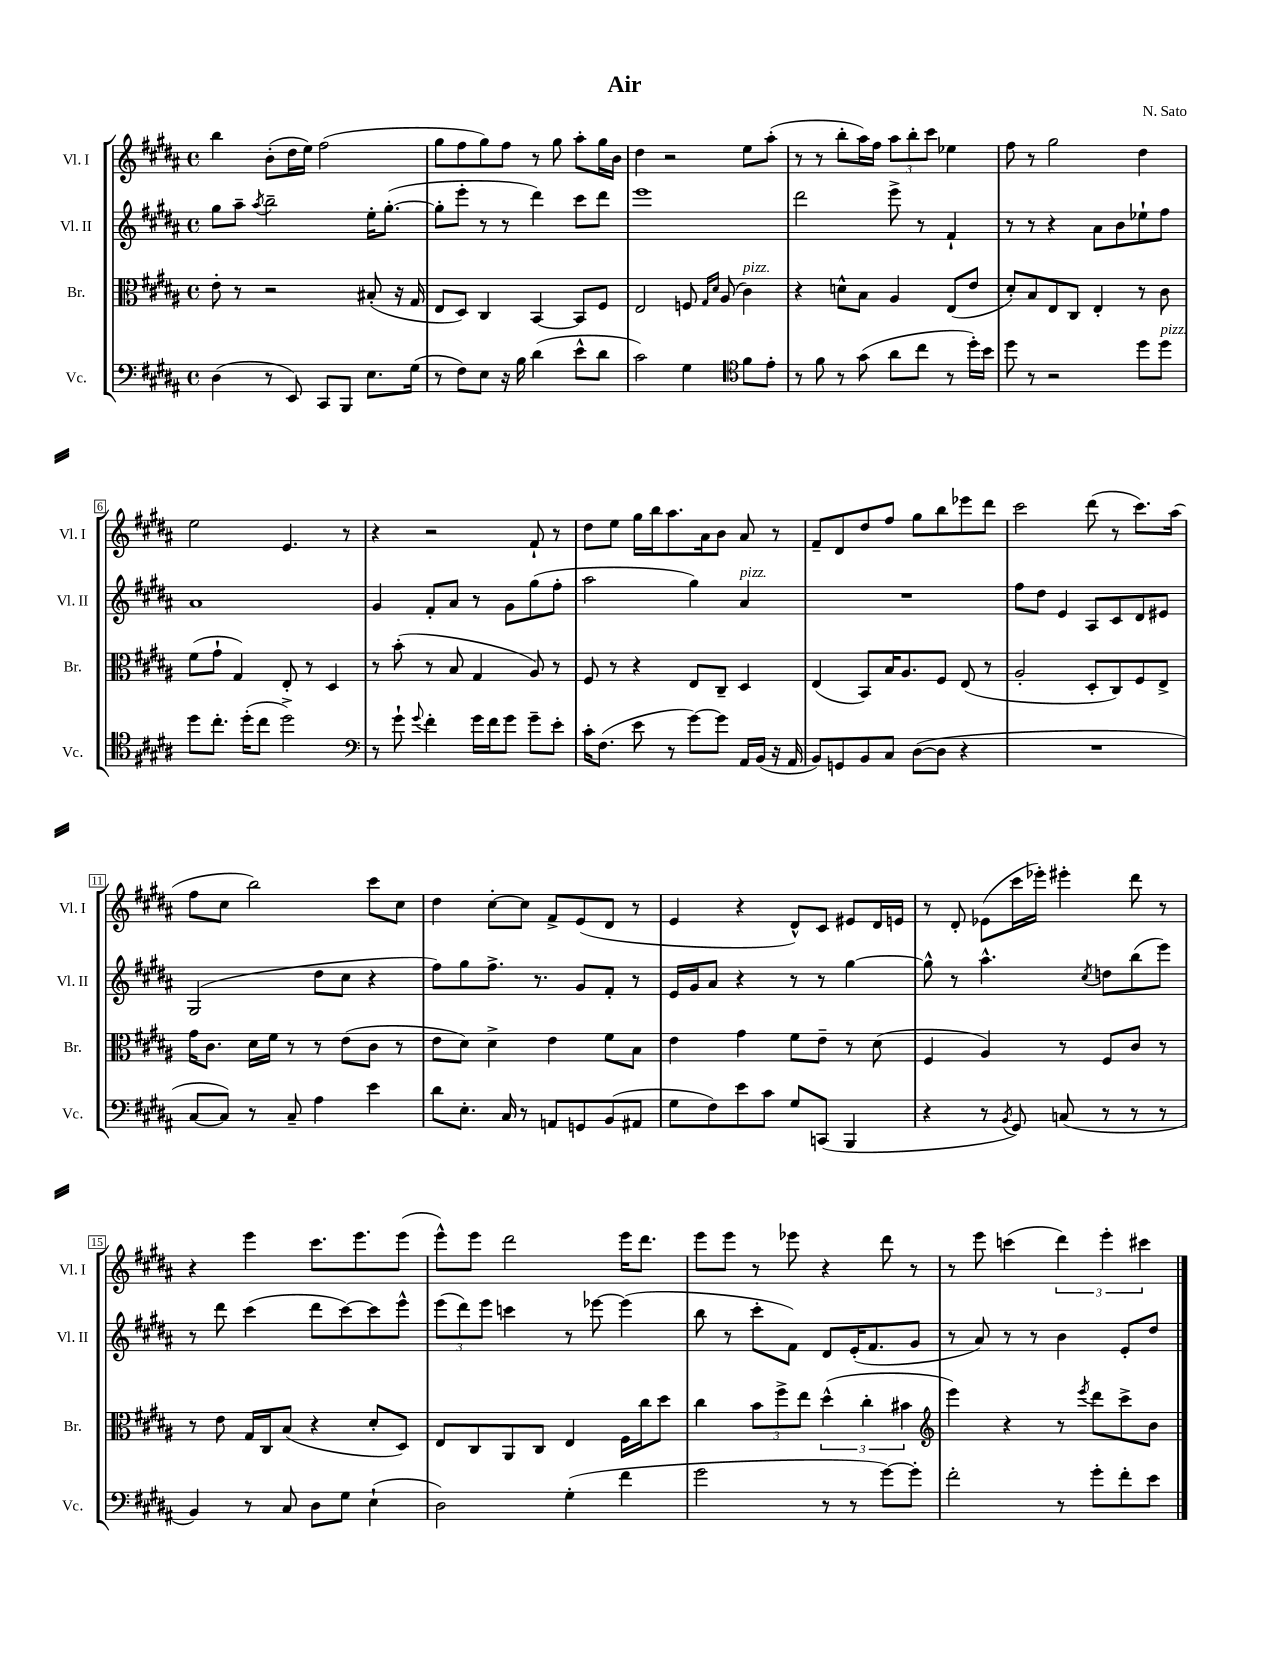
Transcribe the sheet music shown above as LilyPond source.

\header { title = "Air" composer = "N. Sato" }
<<
\new StaffGroup <<
\new Staff = "s0" \with { instrumentName = "Vl. I" shortInstrumentName = "Vl. I" } {
    \clef treble \key b \major \defaultTimeSignature \time 4/4
    b''4 b'8-.( dis''16 e''16) fis''2( |
    gis''8 fis''8 gis''8) fis''8 r8 gis''8 ais''8-. gis''16 b'16 |
    dis''4 r2 e''8 ais''8-.( |
    r8 r8 b''8-. ais''16) fis''16 \tuplet 3/2 { ais''8 b''8-. cis'''8 } ees''4 |
    fis''8 r8 gis''2 dis''4 |
    e''2 e'4. r8 |
    r4 r2 fis'8-! r8 |
    dis''8 e''8 gis''16 b''16 ais''8. ais'16 b'8 ais'8 r8 |
    fis'8-- dis'8 dis''8 fis''8 gis''8 b''8 ees'''8 dis'''8 |
    cis'''2 dis'''8( r8 cis'''8.) ais''16( |
    fis''8 cis''8 b''2) cis'''8 cis''8 |
    dis''4 cis''8~-. cis''8 fis'8-> e'8( dis'8 r8 |
    e'4 r4 dis'8-^) cis'8 eis'8 dis'16 e'16 |
    r8 dis'8-. ees'8( cis'''16 ees'''16-.) eis'''4-. dis'''8 r8 |
    r4 e'''4 cis'''8. e'''8. e'''8( |
    e'''8-^) e'''8 dis'''2 e'''16 dis'''8. |
    e'''8 e'''8 r8 ees'''8 r4 dis'''8 r8 |
    r8 e'''8 c'''4( \tuplet 3/2 { dis'''4) e'''4-. cis'''4 } \bar "|." |
}
\new Staff = "s1" \with { instrumentName = "Vl. II" shortInstrumentName = "Vl. II" } {
    \clef treble \key b \major \defaultTimeSignature \time 4/4
    gis''8 ais''8-- \acciaccatura { ais''8 } b''2-- e''16-. gis''8.~-.( |
    gis''8-. e'''8-. r8 r8 dis'''4) cis'''8 dis'''8 |
    e'''1 |
    dis'''2 e'''8-> r8 fis'4-! |
    r8 r8 r4 ais'8 b'8 ees''8-! fis''8 |
    ais'1 |
    gis'4 fis'8-. ais'8 r8 gis'8 gis''8( fis''8-. |
    ais''2 gis''4) ais'4^\markup { \italic "pizz." } |
    R1 |
    fis''8 dis''8 e'4 ais8 cis'8 dis'8 eis'8 |
    gis2( dis''8 cis''8 r4 |
    fis''8) gis''8 fis''8.-> r8. gis'8 fis'8-. r8 |
    e'16 gis'16 ais'8 r4 r8 r8 gis''4~ |
    gis''8-^ r8 ais''4.-^ \acciaccatura { cis''8 } d''8 b''8( e'''8) |
    r8 dis'''8 cis'''4( dis'''8 cis'''8~) cis'''8 e'''8-^ |
    \tuplet 3/2 { e'''8( dis'''8) e'''8 } c'''4 r8 ees'''8~ ees'''4( |
    b''8 r8 cis'''8-. fis'8) dis'8 e'16-.( fis'8. gis'8 |
    r8 ais'8) r8 r8 b'4 e'8-. dis''8 \bar "|." |
}
\new Staff = "s2" \with { instrumentName = "Br." shortInstrumentName = "Br." } {
    \clef alto \key b \major \defaultTimeSignature \time 4/4
    e'8-. r8 r2 bis8-.( r16 gis16 |
    e8 dis8) cis4 b,4~ b,8 fis8 |
    e2 f8 \grace { gis16 dis'16 } ais8( cis'4^\markup { \italic "pizz." }) |
    r4 d'8-^ b8 ais4 e8( e'8 |
    dis'8-.) b8 e8 cis8 e4-. r8 cis'8 |
    fis'8( gis'8-! gis4) e8-. r8 dis4 |
    r8 b'8-.( r8 b8 gis4 ais8) r8 |
    fis8 r8 r4 e8 cis8-- dis4 |
    e4( b,8) b16 ais8. fis8 e8( r8 |
    ais2-. dis8-. cis8) fis8 e8-> |
    gis'16 cis'8. dis'16 fis'16 r8 r8 e'8( cis'8 r8 |
    e'8 dis'8) dis'4-> e'4 fis'8 b8 |
    e'4 gis'4 fis'8 e'8-- r8 dis'8( |
    fis4 ais4) r8 fis8 cis'8 r8 |
    r8 e'8 gis16 cis16 b8( r4 dis'8-. dis8) |
    e8 cis8 ais,8 cis8 e4 fis16 cis''16 dis''8 |
    cis''4 \tuplet 3/2 { b'8 fis''8-> e''8 } \tuplet 3/2 { dis''4-^( cis''4-. bis'4 } |
    \clef treble e'''4) r4 r8 \acciaccatura { e'''8 } dis'''8 cis'''8-> b'8 \bar "|." |
}
\new Staff = "s3" \with { instrumentName = "Vc." shortInstrumentName = "Vc." } {
    \clef bass \key b \major \defaultTimeSignature \time 4/4
    dis4( r8 e,8) cis,8 b,,8 e8. gis16( |
    r8 fis8) e8 r16 b16 dis'4( e'8-^ dis'8 |
    cis'2) gis4 \clef tenor fis'8 e'8-. |
    r8 fis'8 r8 gis'8( ais'8 cis''8 r8 dis''16-.) b'16 |
    dis''8 r8 r2 dis''8 dis''8^\markup { \italic "pizz." } |
    dis''8 cis''8.-. dis''16-.( cis''8 dis''2->) |
    \clef bass r8 gis'8-! \appoggiatura { gis'8 } fis'4-. gis'16 fis'16 gis'8 gis'8-- e'8-. |
    cis'16-. fis8.( e'8 r8 gis'8~) gis'8 ais,16 b,16( r16 ais,16 |
    b,8) g,8 b,8 cis8 dis8~( dis8 r4 |
    R1 |
    cis8~ cis8) r8 cis8-- ais4 e'4 |
    dis'8 e8.-. cis16 r8 a,8 g,8 b,8( ais,8 |
    gis8 fis8) e'8 cis'8 gis8 c,8( b,,4 |
    r4 r8 \acciaccatura { b,8 } gis,8) c8( r8 r8 r8 |
    b,4) r8 cis8 dis8 gis8 e4-!( |
    dis2) gis4-.( fis'4 |
    gis'2 r8 r8 gis'8~) gis'8-. |
    fis'2-. r8 gis'8-. fis'8-. e'8 \bar "|." |
}
>>
>>
\layout { \context { \Score \override BarNumber.stencil = #(make-stencil-boxer 0.1 0.3 ly:text-interface::print) } }
